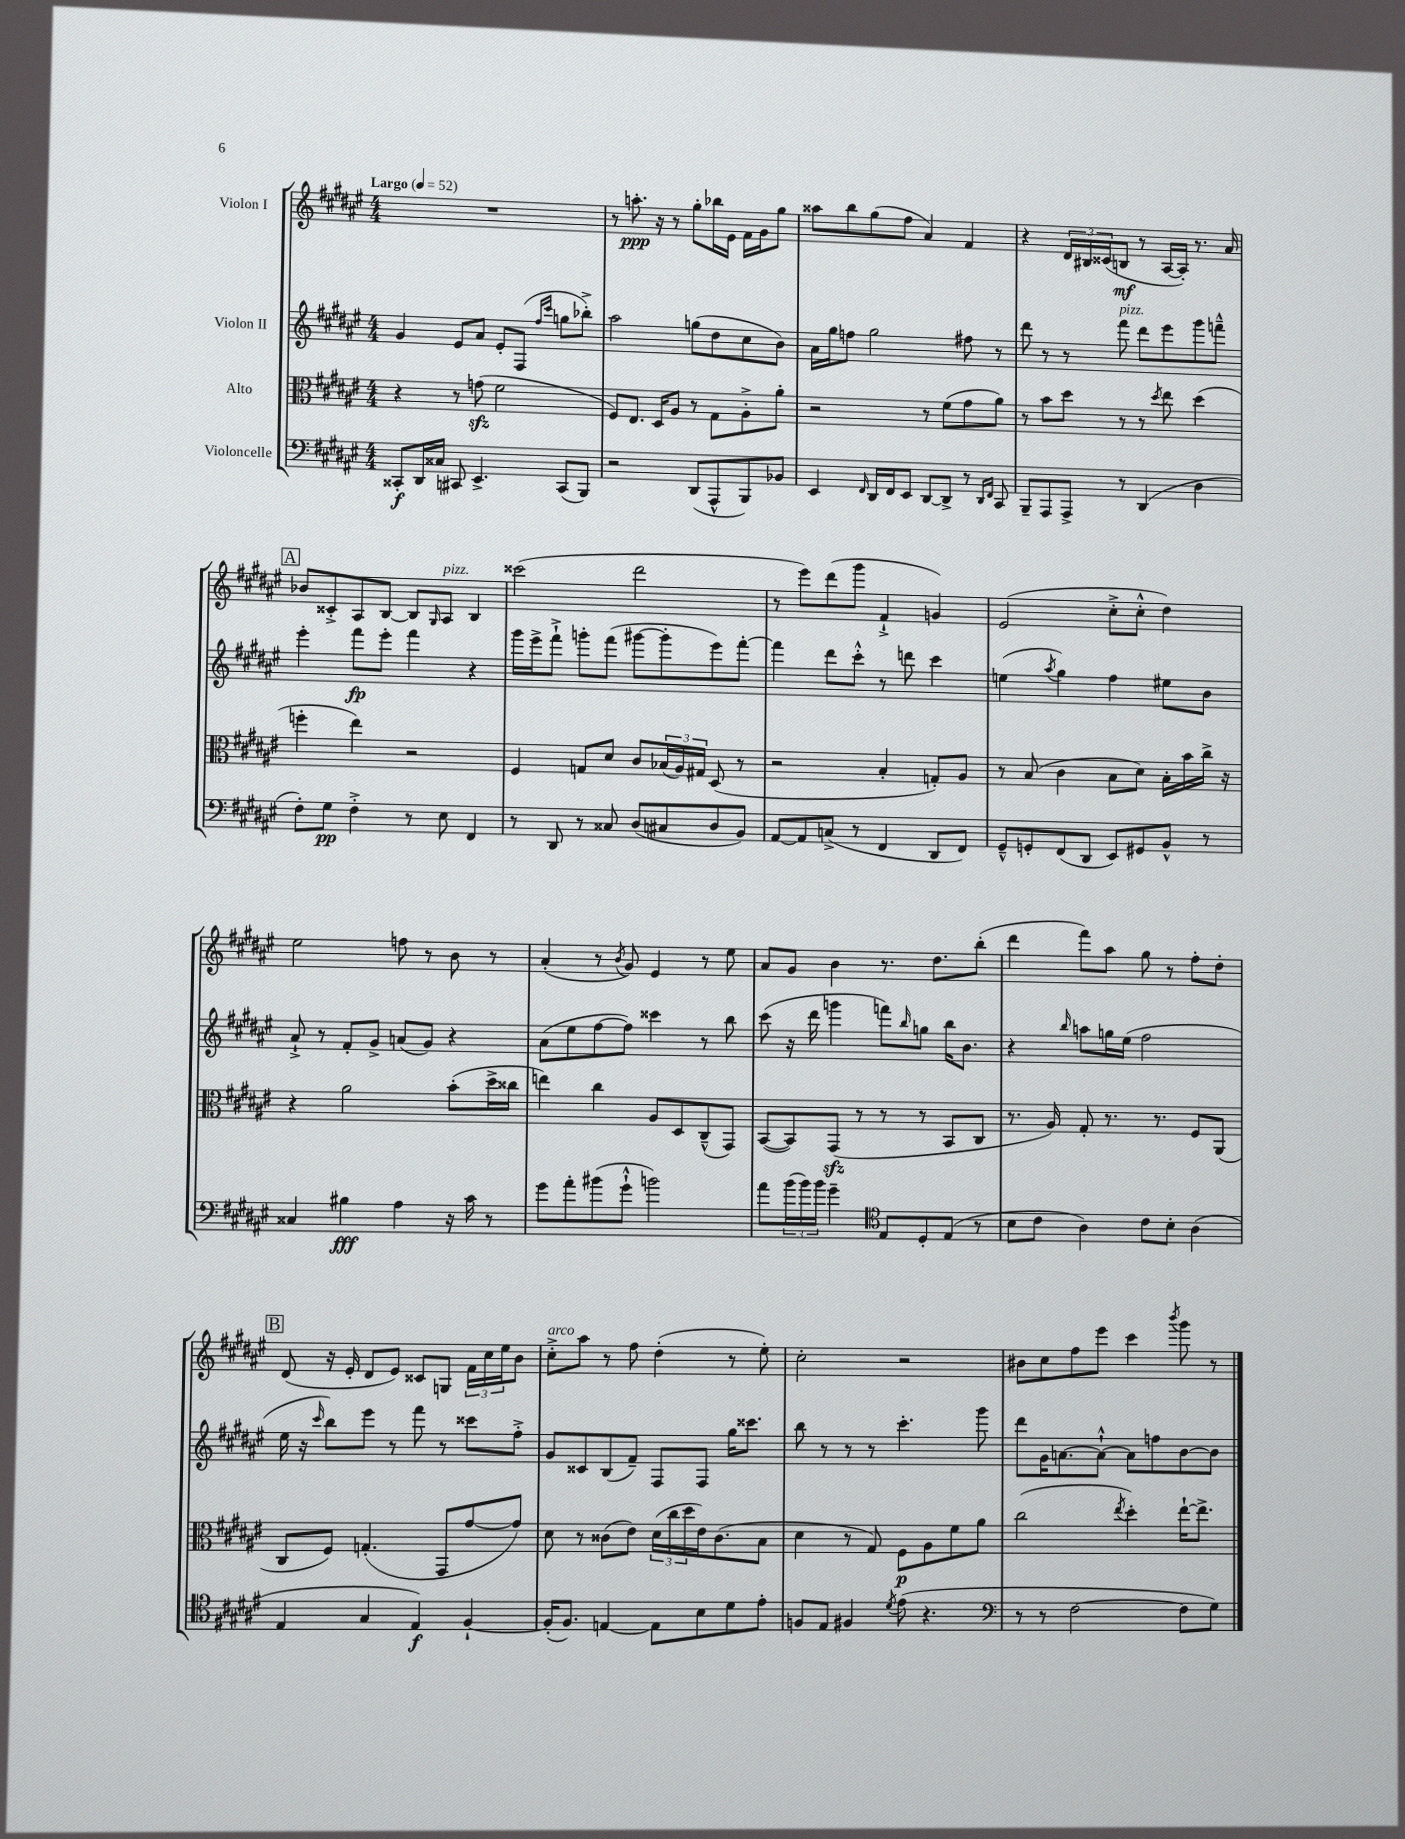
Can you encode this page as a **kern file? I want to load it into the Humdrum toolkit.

**kern	**kern	**kern	**kern
*staff4	*staff3	*staff2	*staff1
*clefF4	*clefC3	*clefG2	*clefG2
*k[f#c#g#d#a#e#]	*k[f#c#g#d#a#e#]	*k[f#c#g#d#a#e#]	*k[f#c#g#d#a#e#]
*M4/4	*M4/4	*M4/4	*M4/4
*MM52	*MM52	*MM52	*MM52
8CC##'/L	4r	4g#/	1r
16DD#/L	.	.	.
16C##/JJ	.	.	.
8CC#/	8r	8e#/L	.
4.EE#^/	(8g\	8a#/J	.
.	2f#\	8e#'/L	.
.	.	(8F#/J	.
.	.	16qqff#/LL	.
.	.	16qqccc#/JJ	.
(8CC#/L	.	8gg\L	.
8BBB/J)	.	8bb-'^\J)	.
=	=	=	=
2r	8F#/L)	2aa#\	8r
.	8.E#/J	.	8.aa'\
.	16D#/LK	.	16r
.	8A#/J	.	8r
(8DD#/L	8r	(8gg\L	8gg#'\L
8AAA#^^/	8G#\L	8dd#\	16bb-\L
.	.	.	16e#\JJ
8BBB/)	8A#'^\	8cc#\	16f#\LL
.	.	.	16g#\J
8BB-/J	8a#'\J	8b\J)	8gg#\J
=	=	=	=
4EE#/	2r	16a#\LL	8aa##\L
.	.	16gg#\J	.
.	.	8ff\J	8bb\
16qqFF#/	.	.	.
16DD#/LL	.	2gg#\	(8gg#\
16FF#/J	.	.	.
8EE#/J	.	.	8ff#\J
[8DD#/L	8r	.	4a#/)
8DD#^/]J	(8f#\L	.	.
8r	8g#\	8ff#\	4f#/
16qqDD#/LL	.	.	.
16qqFF#/JJ	.	.	.
8CC#/	8a#\J)	8r	.
=	=	=	=
8BBB~/L	8r	8ddd#\	4r
8AAA#/	8b\L	8r	.
8AAA#^/J	8dd#\J	8r	24d#/LL
.	.	.	24B#/
.	.	.	(24c##/J
8r	8r	8fff#\	8B/J
(4DD#/	8r	8ddd#\L	8r
.	8qdd#/	.	.
.	8ee#\	8eee#\	[16A#/LL
.	.	.	16A#'/]JJ)
4D#\	(4dd#\	8ggg#\	8.r
.	.	8fff~^^\J	.
.	.	.	16a#/
=	=	=	=
8F#'\L)	4ff'\	4eee#'\	8b-/L
8G#\J	.	.	8c##'^/
4F#'^\	4ee#\)	8fff#\L	8A#/
.	.	8eee#'\J	[8B/J
8r	2r	4fff#\	8B/]L
.	.	.	16qqG#/
8E#\	.	.	8A#/J
4FF#/	.	4r	4B/
=	=	=	=
8r	4F#/	16ggg#\LL	(2ccc##\
.	.	16eee#^\J	.
8DD#/	.	8fff#`^\J	.
8r	8G/L	8ggg'\L	.
8C##/	8d#/J	(8fff#\J	.
(8D#/L	8c#/L	[8ggg#\L	2ddd#\
8C#/	(24B-/L	8ggg#'\]	.
.	24A#/)	.	.
.	24G#/JJ	.	.
8D#/	(8D#/	8eee#\)	.
8BB/J)	8r	[8fff#'\J	.
=	=	=	=
[8AA#/L	2r	4fff#\]	8r
8AA#/]	.	.	8eee#\L)
(8C^/J	.	8ddd#\L	(8ddd#\
8r	.	8ccc#'^^\J	8ggg#\J
4FF#/	4B'/	8r	4f#`^/
.	.	8ddd\	.
8DD#/L	8G'/L)	4ccc#\	4g/)
8FF#/J)	8A#/J	.	.
=	=	=	=
8GG#~^^/L	8r	(4ee\	(2e#/
8GG'/	(8B/	.	.
.	.	8qaa#/	.
(8FF#/	4c#\	4gg#\)	.
8DD#/J	.	.	.
8EE#/L)	8B\L	4ff#\	8cc#'^\L
8GG#/	8d#\J)	.	8cc#'^^\J
8BB^^/J	16B'\LL	8ee#\L	4dd#\)
.	16b\	.	.
8r	16cc#^\JJ	8b\J	.
.	16r	.	.
=	=	=	=
4C##/	4r	8a#`^/	2ee#\
.	.	8r	.
4B#\	2a#\	8f#'/L	.
.	.	8g#^/J	.
4A#\	.	(8a/L	8ff\
.	.	8g#/J)	8r
16r	(8b'\L	4r	8b\
16c#\	.	.	.
8r	16dd#^\L	.	8r
.	16cc##\JJ	.	.
=	=	=	=
8g#\L	4ee\)	(8a#\L	(4a#'/
8a#'\	.	8ee#\	.
(8b#\	4cc#\	[8ff#\	8r
.	.	.	8qb/
8g#`^^\J	.	8ff#\]J)	8g#/)
2b\)	8A#/L	4ccc##\	4e#/
.	8D#/	.	.
.	(8C#~^^/	8r	8r
.	8GG#/J)	8bb\	8ee#\
=	=	=	=
8a#\L	([8BB/L	(8ccc#\	8a#/L
(24b\L	8BB/])	16r	8g#/J
24b\)	.	.	.
.	.	16ddd#\	.
24b\JJ	.	.	.
4g#~\	(8GG#/J	4ggg\	4b\
.	8r	.	.
*clefC4	*	*	*
8E#/L	8r	8fff\L)	8.r
.	.	16qqbb/	.
8D#'/	8r	8gg\J	.
.	.	.	8.dd#\L
(8E#/J	8BB/L	16bb\LK	.
.	.	8.b\J	.
8r	8C#/J	.	(8bb'\J
=	=	=	=
8B\L	8.r	4r	4ddd#\
8c#\J	.	.	.
.	16A#/)	.	.
.	.	16qqbb/	.
4A#\)	8G#'/	8aa\L	8fff#\L)
.	8.r	16gg\L	8aa#\J
.	.	(16ee#\JJ	.
8c#\L	.	2ff#\	8gg#\
.	8.r	.	.
8B'\J	.	.	8r
(4A#\	8F#/L	.	8ff#'\L
.	(8AA#/J	.	8dd#'\J
=	=	=	=
4E#/	8C#/L	16ee#\	(8d#/
.	.	16r	.
.	.	16qqccc#/	.
.	8F#/J)	8bb\L)	16r
.	.	.	16e#'/
4G#/	(4.G'/	8eee#\J	8d#/L
.	.	8r	8e#/J)
4E#/)	.	8fff#\	8c##/L
.	8GG#/L	8r	8G/J
[4F#`/	[8g#/	8ccc##\L	24f#\LL
.	.	.	24cc#\
.	.	.	24ee#\J
.	8g#/]J)	8ff#'^\J	8b\J
=	=	=	=
(16F#'/]LK	8d#\	8g#/L	8cc#'^\L
8.F#/J)	.	.	.
.	8r	8c##/	8aa#\J
[4E/	(8c##\L	(8B/	8r
.	8e#\J)	8f#~/J)	8ff#\
8E\]L	(24d#\LL	8F#/L	(4dd#'\
.	24cc#\	.	.
.	24dd#\	.	.
8B\	16e#\J)	8F#/J	.
.	(8.c##\	.	.
8d#\	.	16gg#\LK	8r
.	.	8.ccc##\J	.
8e#'\J	8B\J	.	8ee#'\)
=	=	=	=
8F/L	4d#\	8bb\	2cc#'\
8E#/J	.	8r	.
4F#/	8r	8r	.
.	8G#/)	8r	.
8qd#/	.	.	.
(8e#\	8F#\L	4.ccc#'\	2r
4.r	8A#\	.	.
.	8f#\	.	.
.	8a#\J	8ggg#\	.
=	=	=	=
*clefF4	*	*	*
8r	(2cc#\	8ddd#\L	8b#\L
8r	.	16g#\K	8cc#\
.	.	[8.a\	.
[2F#\	.	.	8ff#\
.	.	8a`^^\_J	8eee#\J
.	8qee#/	.	.
.	4dd#'\)	8a\]L	4ccc#\
.	.	8ff\	.
.	.	.	8qbbb/
8F#\]L	[16ee#`\LK	[8b\	8ggg#\
.	8.ee#^\]J	.	.
8G#\J)	.	8b\]J	8r
==	==	==	==
*-	*-	*-	*-
